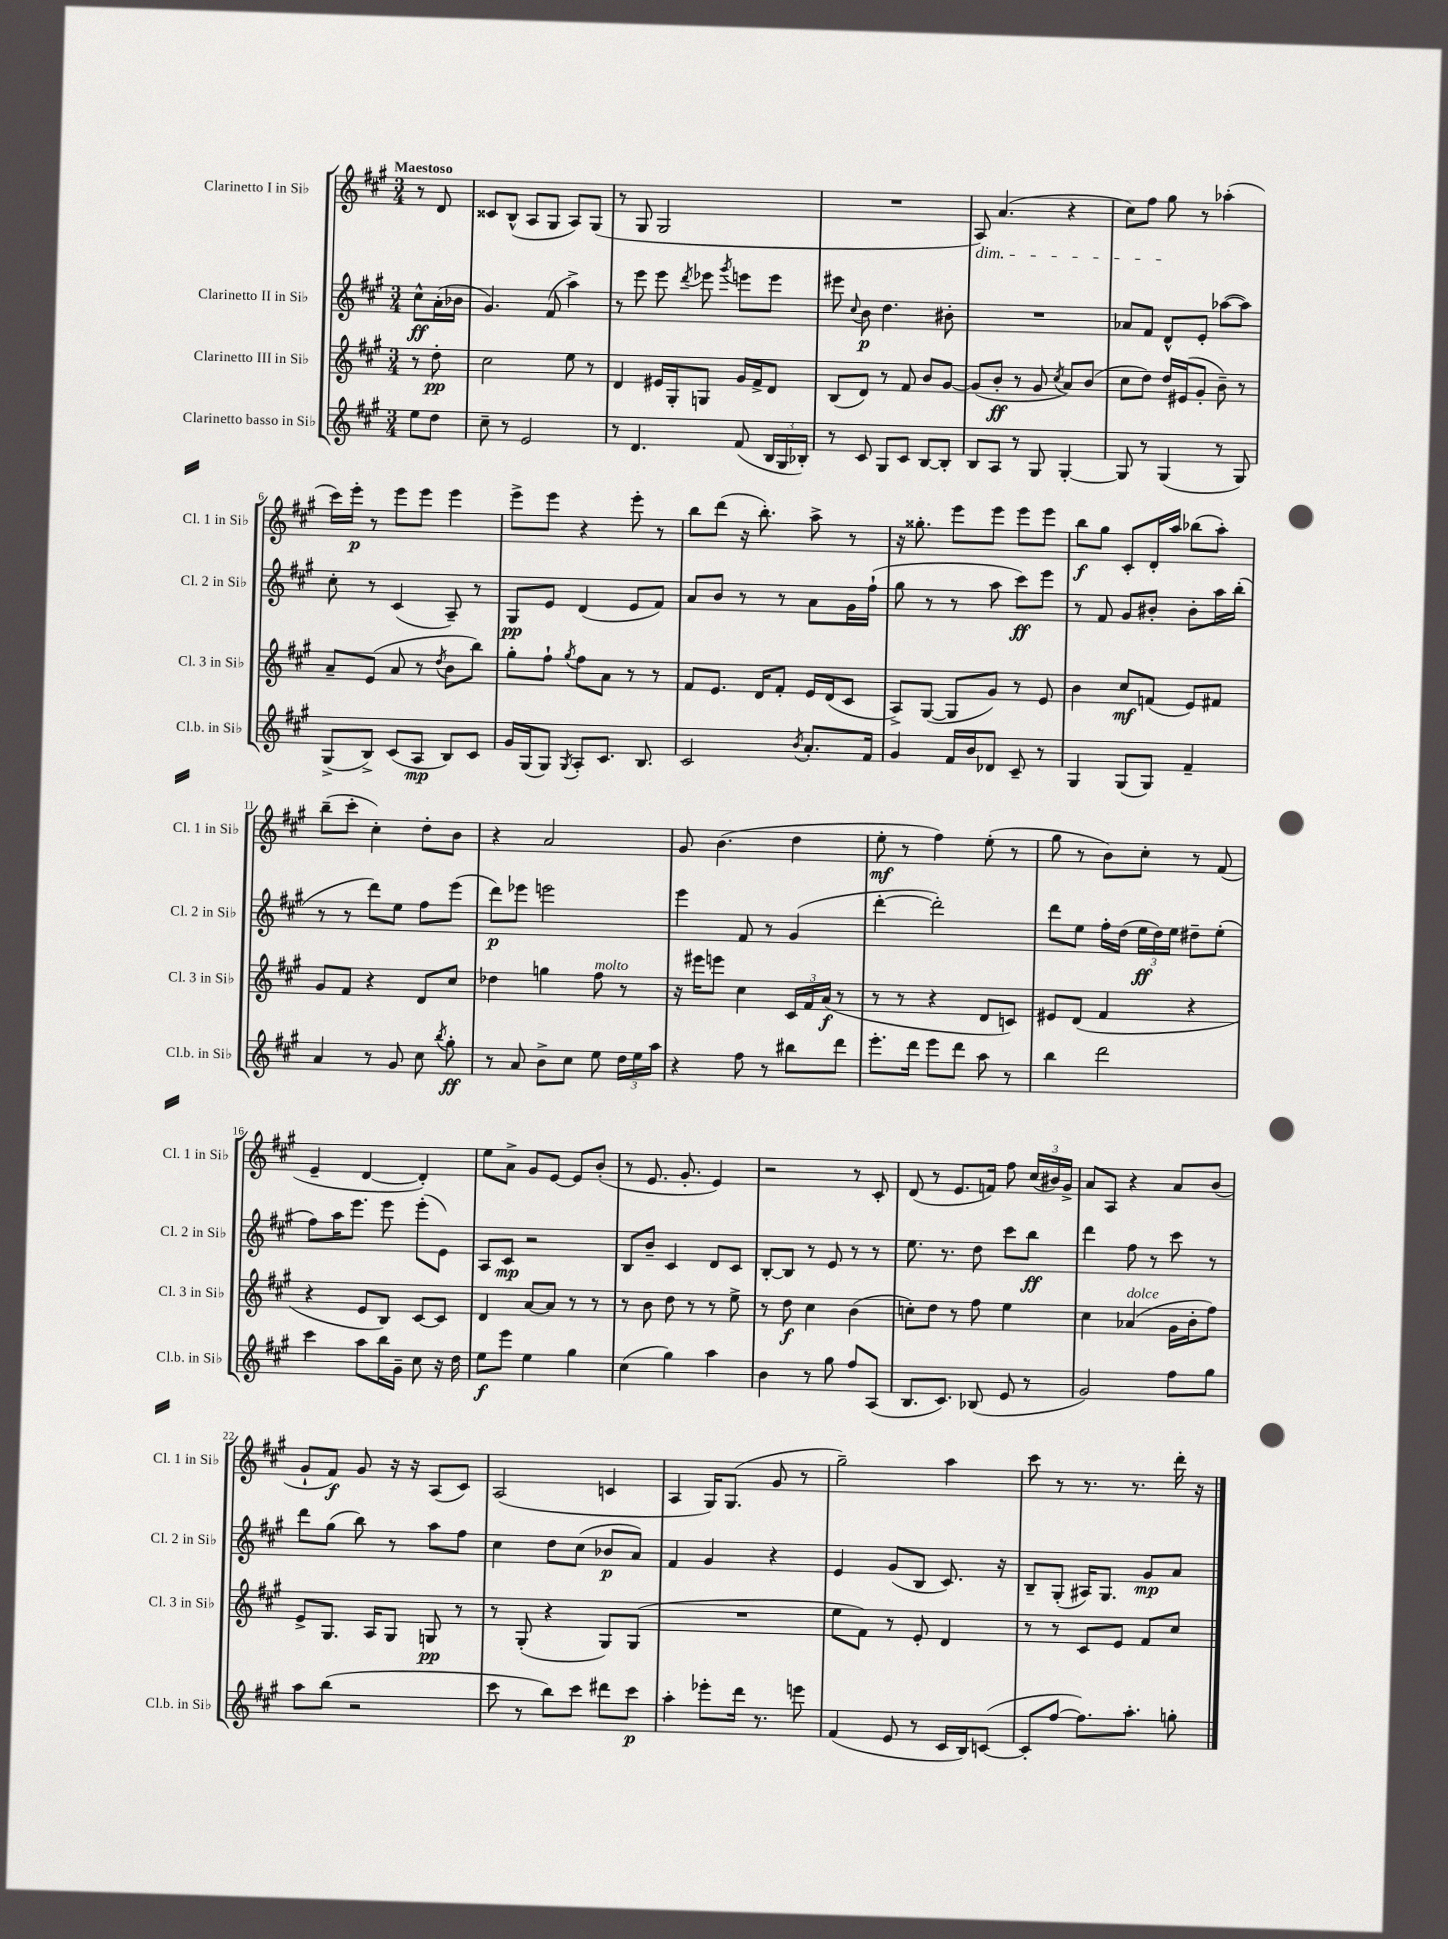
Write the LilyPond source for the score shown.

<<
\new StaffGroup <<
\new Staff = "s0" \with { instrumentName = "Clarinetto I in Sib" shortInstrumentName = "Cl. 1 in Sib" } {
    \clef treble \key a \major \numericTimeSignature \time 3/4 \partial 4 \tempo "Maestoso"
    \autoBeamOff r8 d'8 |
    cisis'8[ b8]-^( a8[ gis8] a8[) gis8]( |
    r8 gis8 gis2 |
    R2. |
    a8\dim) a'4.( r4 |
    cis''8[) fis''8] gis''8\! r8 aes''4-.( |
    cis'''16[) e'''16]-.\p r8 e'''8[ e'''8] e'''4 |
    e'''8[-> e'''8] r4 e'''8-. r8 |
    b''8[ d'''8]( r16 b''8.-.) a''8-> r8 |
    r16 gisis''8.-. e'''8[ e'''8] e'''8[ e'''8] |
    b''8[\f gis''8] cis'8[-. d'16-. a''16] bes''8[( a''8]-.) |
    b''8[--( cis'''8]-. cis''4-.) d''8[-. b'8] |
    r4 a'2 |
    gis'8 b'4.( d''4 |
    e''8-.\mf r8 fis''4) e''8-.( r8 |
    gis''8 r8 b'8[) cis''8]-. r8 fis'8( |
    e'4-- d'4~ d'4-.) |
    e''8[ a'8]-> gis'8[ e'8]~ e'8[ b'8]-.( |
    r8 e'8. gis'8.-. e'4) |
    r2 r8 cis'8-. |
    d'8( r8 e'8.[ f'16]) fis''8 \tuplet 3/2 { cis''16[( bis'16) gis'16]-> } |
    a'8[ a8] r4 a'8[ b'8]( |
    gis'8[-! fis'8]\f) gis'8 r16 r16 a8[( cis'8]) |
    a2( c'4 |
    a4 gis16[) gis8.]( gis'8 r8 |
    gis''2--) a''4 |
    cis'''8 r8 r8. r8. d'''16-. r16 \bar "|." |
}
\new Staff = "s1" \with { instrumentName = "Clarinetto II in Sib" shortInstrumentName = "Cl. 2 in Sib" } {
    \clef treble \key a \major \numericTimeSignature \time 3/4 \partial 4
    \autoBeamOff cis''8[-^\ff a'16-.( bes'16] |
    gis'4.) fis'8( a''4->) |
    r8 e'''8 e'''8 \acciaccatura { d'''8 } ees'''8 \acciaccatura { gis'''8 } e'''8[ e'''8] |
    eis'''8 \appoggiatura { cis''8 } b'8\p d''4. bis'8-. |
    R2. |
    aes'8[ fis'8] d'8[-^ e'8]-. aes''8[~( aes''8]) |
    cis''8-. r8 cis'4( a8--) r8 |
    gis8[\pp e'8] d'4( e'8[ fis'8]) |
    a'8[ b'8] r8 r8 a'8[ gis'16 fis''16]-!( |
    gis''8 r8 r8 a''8 cis'''8[\ff) e'''8] |
    r8 fis'8 gis'8[ bis'8]-. bis'8[-. a''16 b''16]-.( |
    r8 r8 d'''8[) e''8] fis''8[ e'''8]( |
    d'''8[\p) ees'''8] e'''2 |
    e'''4 fis'8 r8 gis'4( |
    d'''4~-. d'''2-.) |
    d'''8[ e''8] fis''16[-. d''16]( \tuplet 3/2 { e''16[\ff d''16) e''16] } dis''8[-- e''8]-.( |
    fis''8[) a''16 e'''8.] e'''8 e'''8[-.( e'8]) |
    a8[ cis'8]\mp r2 |
    b8[ b'8]-- cis'4 d'8[ cis'8] |
    b8[~-. b8] r8 e'8 r8 r8 |
    e''8. r8. d''8 cis'''8[ b''8]\ff |
    d'''4 fis''8 r8 cis'''8 r8 |
    d'''8[ gis''8]( b''8) r8 a''8[ fis''8] |
    cis''4 d''8[ cis''8]( bes'8[\p a'8]) |
    fis'4 gis'4 r4 |
    e'4 gis'8[( b8] cis'8.) r16 |
    b8[-- gis8]-.( ais16[) gis8.] gis'8[\mp a'8] \bar "|." |
}
\new Staff = "s2" \with { instrumentName = "Clarinetto III in Sib" shortInstrumentName = "Cl. 3 in Sib" } {
    \clef treble \key a \major \numericTimeSignature \time 3/4 \partial 4
    \autoBeamOff r8 d''8-.\pp |
    cis''2 e''8 r8 |
    d'4 eis'16[ gis16-. g8] gis'16[ fis'16-> d'8] |
    b8[( d'8]) r8 fis'8 b'8[ gis'8]~ |
    gis'8[( b'8]-.\ff r8 gis'8 \acciaccatura { cis''8 } a'8[) b'8]( |
    cis''8[ d''8]) d''16[ eis'16( gis'8]-. b'8--) r8 |
    a'8[-- e'8]( a'8 r8 \acciaccatura { d''8 } b'8[ b''8]) |
    gis''8[-. fis''8]-! \acciaccatura { gis''8 } fis''8[ a'8] r8 r8 |
    fis'8[ e'8.] d'16[ fis'8]-. e'16[ d'16( cis'8] |
    a8[->) gis8]~( gis8[ gis'8]) r8 e'8 |
    b'4 cis''8[\mf f'8]( e'8[) fis'8] |
    gis'8[ fis'8] r4 d'8[ cis''8] |
    des''4 g''4 fis''8^\markup { \italic "molto" } r8 |
    r16 eis'''16[ e'''8] cis''4 \tuplet 3/2 { cis'16[ fis'16 a'16]\f( } r8 |
    r8 r8 r4 d'8[ c'8]) |
    eis'8[ d'8]( fis'4 r4 |
    r4 e'8[ b8]) cis'8[~ cis'8] |
    d'4 a'8[~ a'8] r8 r8 |
    r8 b'8 d''8 r8 r8 e''8-> |
    r8 d''8\f cis''4 b'4( |
    c''8[-.) d''8] r8 fis''8 e''4 |
    cis''4 aes'4^\markup { \italic "dolce" }( gis'16[ b'16-. fis''8]) |
    e'8[-> gis8.] a16[ gis8] g8\pp r8 |
    r8 gis8-.( r4 gis8[) gis8]( |
    R2. |
    e''8[ fis'8]) r8 e'8-. d'4 |
    r8 r8 cis'8[ e'8] fis'8[ cis''8] \bar "|." |
}
\new Staff = "s3" \with { instrumentName = "Clarinetto basso in Sib" shortInstrumentName = "Cl.b. in Sib" } {
    \clef treble \key a \major \numericTimeSignature \time 3/4 \partial 4
    \autoBeamOff e''8[ d''8] |
    cis''8-- r8 e'2 |
    r8 d'4. fis'8( \tuplet 3/2 { b16[ gis16 bes16]-.) } |
    r8 cis'8 gis8[ cis'8] b8[~ b8]-. |
    b8[ a8] r8 gis8 gis4~-. |
    gis8 r8 gis4( r8 gis8) |
    gis8[->( b8]->) cis'8[( a8]\mp b8[) cis'8] |
    gis'16[ gis16( gis8]) \acciaccatura { gis8 } a8[-. cis'8.] b8. |
    cis'2 \acciaccatura { b'8 } a'8.[-. fis'16] |
    gis'4 fis'16[ b'16 des'8] cis'8-- r8 |
    gis4 gis8[( gis8]) fis'4-- |
    a'4 r8 gis'8 cis''8 \acciaccatura { b''8 } gis''8-.\ff |
    r8 a'8 b'8[-> cis''8] e''8 \tuplet 3/2 { d''16[ e''16 a''16] } |
    r4 fis''8 r8 bis''8[ d'''8] |
    e'''8.[-. d'''16] e'''8[ d'''8] a''8 r8 |
    b''4 d'''2 |
    cis'''4 a''8[ b''16 gis'16]-- cis''8 r16 d''16 |
    e''8[\f e'''8] e''4 gis''4 |
    cis''4( gis''4) a''4 |
    b'4 r8 gis''8 fis''8[ a8]( |
    b8.[ cis'8.]) bes8( e'8 r8 |
    gis'2) fis''8[ gis''8] |
    a''8[ b''8]( r2 |
    cis'''8 r8 b''8[) cis'''8] dis'''8[ cis'''8]\p |
    a''4-. ees'''8[-. d'''16] r8. e'''8 |
    fis'4( e'8 r8 cis'16[ b16) c'8]~( |
    c'8[-. fis''8]~ fis''8.[) a''8.]-. g''8-. \bar "|." |
}
>>
>>
